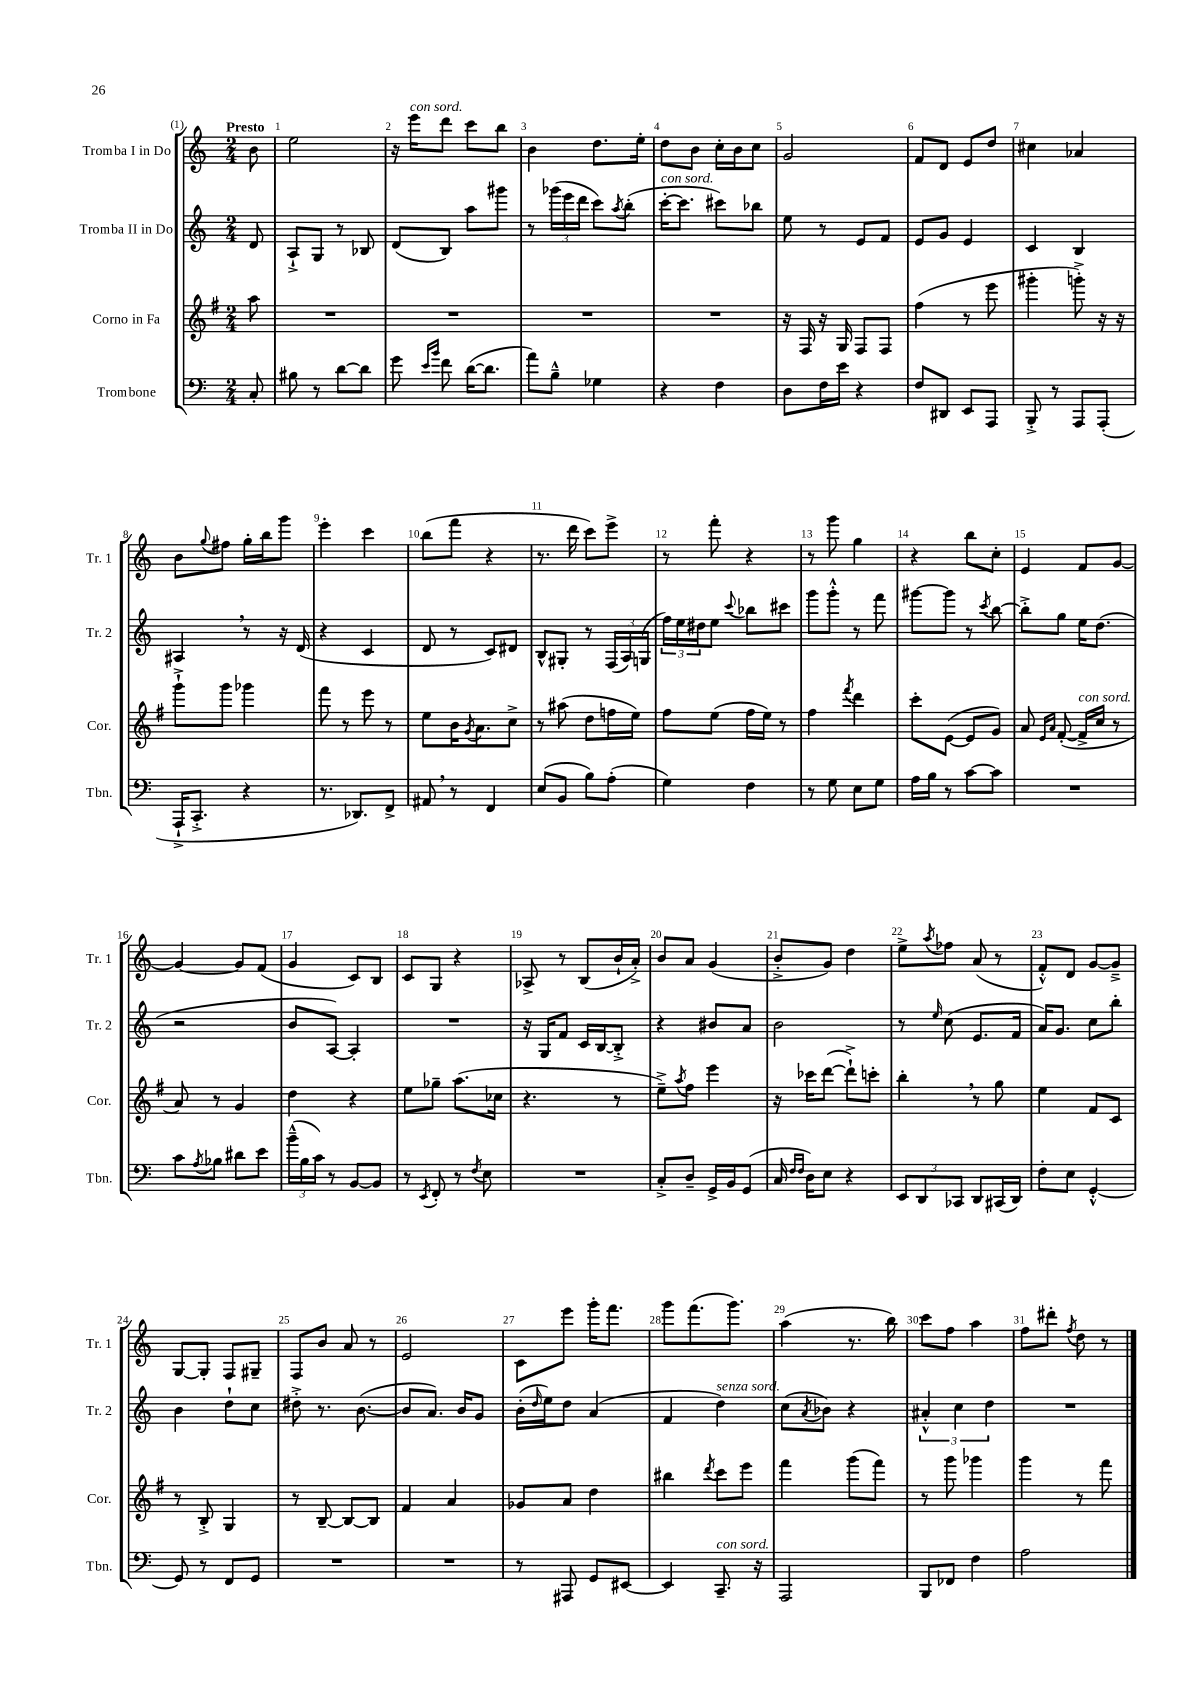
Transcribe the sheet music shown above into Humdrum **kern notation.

**kern	**kern	**kern	**kern
*staff4	*staff3	*staff2	*staff1
*clefF4	*clefG2	*clefG2	*clefG2
*k[]	*k[f#]	*k[]	*k[]
*M2/4	*M2/4	*M2/4	*M2/4
8C'/	8aa\	8d/	8b\
=	=	=	=
8B#\	2r	8A`^/L	2ee\
8r	.	8G/J	.
[8d\L	.	8r	.
8d\]J	.	8B-/	.
=	=	=	=
8g\	2r	(8d/L	16r
.	.	.	16eee\LK
16qqe/LL	.	.	.
16qqb/JJ	.	.	.
8f\	.	8B/J)	8ddd\J
([16d\LK	.	8aa\L	8ccc\L
8.d\]J	.	.	.
.	.	8ggg#\J	8bb\J
=	=	=	=
8a\L)	2r	8r	4b\
8B~^^\J	.	(24ggg-\LL	.
.	.	24eee\	.
.	.	24ddd\JJ	.
4G-\	.	8ccc\L)	8.dd\L
.	.	8qaa/	.
.	.	(8bb'\J	.
.	.	.	16ee'\Jk
=	=	=	=
4r	2r	[16ccc'\LK	8dd\L
.	.	8.ccc\]J	.
.	.	.	8b\J
4F\	.	8ccc#\L)	16cc'\LL
.	.	.	16b\J
.	.	8bb-\J	8cc\J
=	=	=	=
8D\L	16r	8ee\	2g/
.	16F#/	.	.
16F\L	16r	8r	.
16e\JJ	16G/	.	.
4r	8F#/L	8e/L	.
.	8F#/J	8f/J	.
=	=	=	=
8F/L	(4ff#\	8e/L	8f/L
8DD#/J	.	8g/J	8d/J
8EE/L	8r	4e/	8e/L
8AAA/J	8eee\	.	8dd/J
=	=	=	=
8BBB'^/	4ggg#'\	4c/	4cc#\
8r	.	.	.
8AAA/L	8ggg'^\)	4B/	4a-/
(8AAA'/J	16r	.	.
.	16r	.	.
=	=	=	=
16AAA`^/LK	8ggg`^\L	4A#/	8b\L
8.CC'^/J	.	.	.
.	.	.	8qqgg/
.	8ggg\J	.	8ff#\J
4r	4ggg-\	8r	16gg'\LL
.	.	.	16bb\J
.	.	16r	8ggg\J
.	.	(16d/	.
=	=	=	=
8.r	8fff#\	4r	4eee'\
.	8r	.	.
8.DD-/L)	.	.	.
.	8eee\	4c/	4ccc\
8FF^/J	8r	.	.
=	=	=	=
8AA#/	8ee\L	8d/	(8bb\L
8r	16b\K	8r	8fff\J
.	8qg/	.	.
.	8.a\	.	.
4FF/	.	8c/L)	4r
.	8cc^\J	8d#/J	.
=	=	=	=
(8E/L	8r	8B^^/L	8.r
8BB/J	(8aa#\	8G#'/J	.
.	.	.	16ddd\
8B\L)	8dd\L	8r	8ccc\L)
(8A'\J	16ff\L	(24F/LL	8eee^\J
.	.	24A/)	.
.	16ee\JJ)	.	.
.	.	(24G/JJ	.
=	=	=	=
4G\)	8ff#\L	24ff\LL)	8r
.	.	24ee\	.
.	.	24dd#\J	.
.	(8ee\J	8ee\J	8fff'\
.	.	8qqccc/	.
4F\	16ff#\LL	8bb-\L	4r
.	16ee\JJ)	.	.
.	8r	8ccc#\J	.
=	=	=	=
8r	4ff#\	8ggg\L	8r
8G\	.	8ggg'^^\J	8ggg\
.	8qfff#/	.	.
8E\L	4ddd\	8r	4gg\
8G\J	.	8fff\	.
=	=	=	=
16A\LL	8ccc'\L	[8ggg#\L	4r
16B\JJ	.	.	.
8r	([8e\J	8ggg#\]J	.
[8c\L	8e/]L	8r	8bb\L
.	.	8qccc/	.
8c\]J	8g/J)	[8bb\	8cc'\J
=	=	=	=
2r	8a/	8bb'^\]L	4e/
.	16qqe/LL	.	.
.	16qqa/JJ	.	.
.	([8f#'/	8gg\J	.
.	16f#^/]LL	16ee\LK	8f/L
.	16cc/JJ	(8.dd\J	.
.	8r	.	[8g/J
=	=	=	=
8c\L	8a/)	2r	4g/_
8qA/	.	.	.
8B-\J	8r	.	.
8d#\L	4g/	.	8g/]L
8e\J	.	.	(8f/J
=	=	=	=
(24b~^^\LL	4dd\	8b/L	4g/
24B\	.	.	.
24c\JJ)	.	.	.
8r	.	[8A/J)	.
[8BB/L	4r	4A'/]	8c/L)
8BB/]J	.	.	8B/J
=	=	=	=
8r	8ee\L	2r	8c/L
8qEE/	.	.	.
8FF'/	8gg-~\J	.	8G/J
8r	(8.aa\L	.	4r
8qF/	.	.	.
8E\	.	.	.
.	16cc-\Jk	.	.
=	=	=	=
2r	4.r	16r	8A-^/
.	.	16G/LK	.
.	.	8f/J	8r
.	.	16c/LL	(8B/L
.	.	[16B/J	.
.	8r	8B'^/]J	16b`/L
.	.	.	16a'^/JJ)
=	=	=	=
8C'^/L	8ee~^\L)	4r	8b/L
.	8qaa/	.	.
8D~/J	8ff#\J	.	8a/J
16GG^/LL	4eee\	8b#/L	(4g/
16BB/J	.	.	.
(8GG/J	.	8a/J	.
=	=	=	=
16C/	16r	2b\	8b'^/L
16qqF/LL	.	.	.
16qqF/JJ	.	.	.
16D\LK)	16ccc-\LK	.	.
8E\J	([8ddd\J	.	8g/J)
4r	8ddd`^\]L)	.	4dd\
.	8ccc'\J	.	.
=	=	=	=
12EE/L	4bb'\	8r	8ee^\L
12DD/	.	.	.
.	.	16qqee/	8qaa/
.	.	(8cc\	8ff-\J
12CC-/J	.	.	.
8DD/L	8r	8.e/L	(8a/
(16CC#/L	8gg\	.	8r
16DD/JJ)	.	16f/Jk	.
=	=	=	=
8F'\L	4ee\	16a/LK)	8f'^^/L)
.	.	8.g/J	.
8E\J	.	.	8d/J
[4GG'^^/	8f#/L	8cc\L	[8g/L
.	8c/J	8bb'\J	8g~^/]J
=	=	=	=
8GG/]	8r	4b\	[8G/L
8r	8B'^/	.	8G'/]J
8FF/L	4G/	8dd`\L	8F/L
8GG/J	.	8cc\J	8G#~/J
=	=	=	=
2r	8r	8dd#'^\	8F/L
.	[8B~/	8.r	8b/J
.	8B/_L	.	8a/
.	.	([8.b\	.
.	8B/]J	.	8r
=	=	=	=
2r	4f#/	8b/]L	2e/
.	.	8.a/J)	.
.	4a/	.	.
.	.	16b/LK	.
.	.	8g/J	.
=	=	=	=
8r	8g-/L	(16b'\LL	8c\L
.	.	16qqdd/	.
.	.	16ee\J)	.
8AAA#/	8a/J	8dd\J	8eee\J
8GG/L	4dd\	(4a/	16ggg'\LK
.	.	.	8.fff\J
[8EE#/J	.	.	.
=	=	=	=
4EE#/]	4bb#\	4f/	8ggg\L
.	.	.	(8.fff\
.	8qddd/	.	.
8.CC~/	8ccc\L	4dd\)	.
.	.	.	8.ggg\J)
.	8eee\J	.	.
16r	.	.	.
=	=	=	=
2AAA/	4fff#\	(8cc\L	(4aa\
.	.	8qa/	.
.	.	8b-\J)	.
.	(8ggg\L	4r	8.r
.	8fff#\J)	.	.
.	.	.	16bb\)
=	=	=	=
8BBB/L	8r	6a#'^^/	8ccc\L
8FF-/J	8ggg\	.	8ff\J
.	.	6cc\	.
4F\	4ggg-\	.	4aa\
.	.	6dd\	.
=	=	=	=
2A\	4ggg\	2r	8ff\L
.	.	.	8ddd#'\J
.	.	.	8qff/
.	8r	.	8dd\
.	8fff#\	.	8r
==	==	==	==
*-	*-	*-	*-
